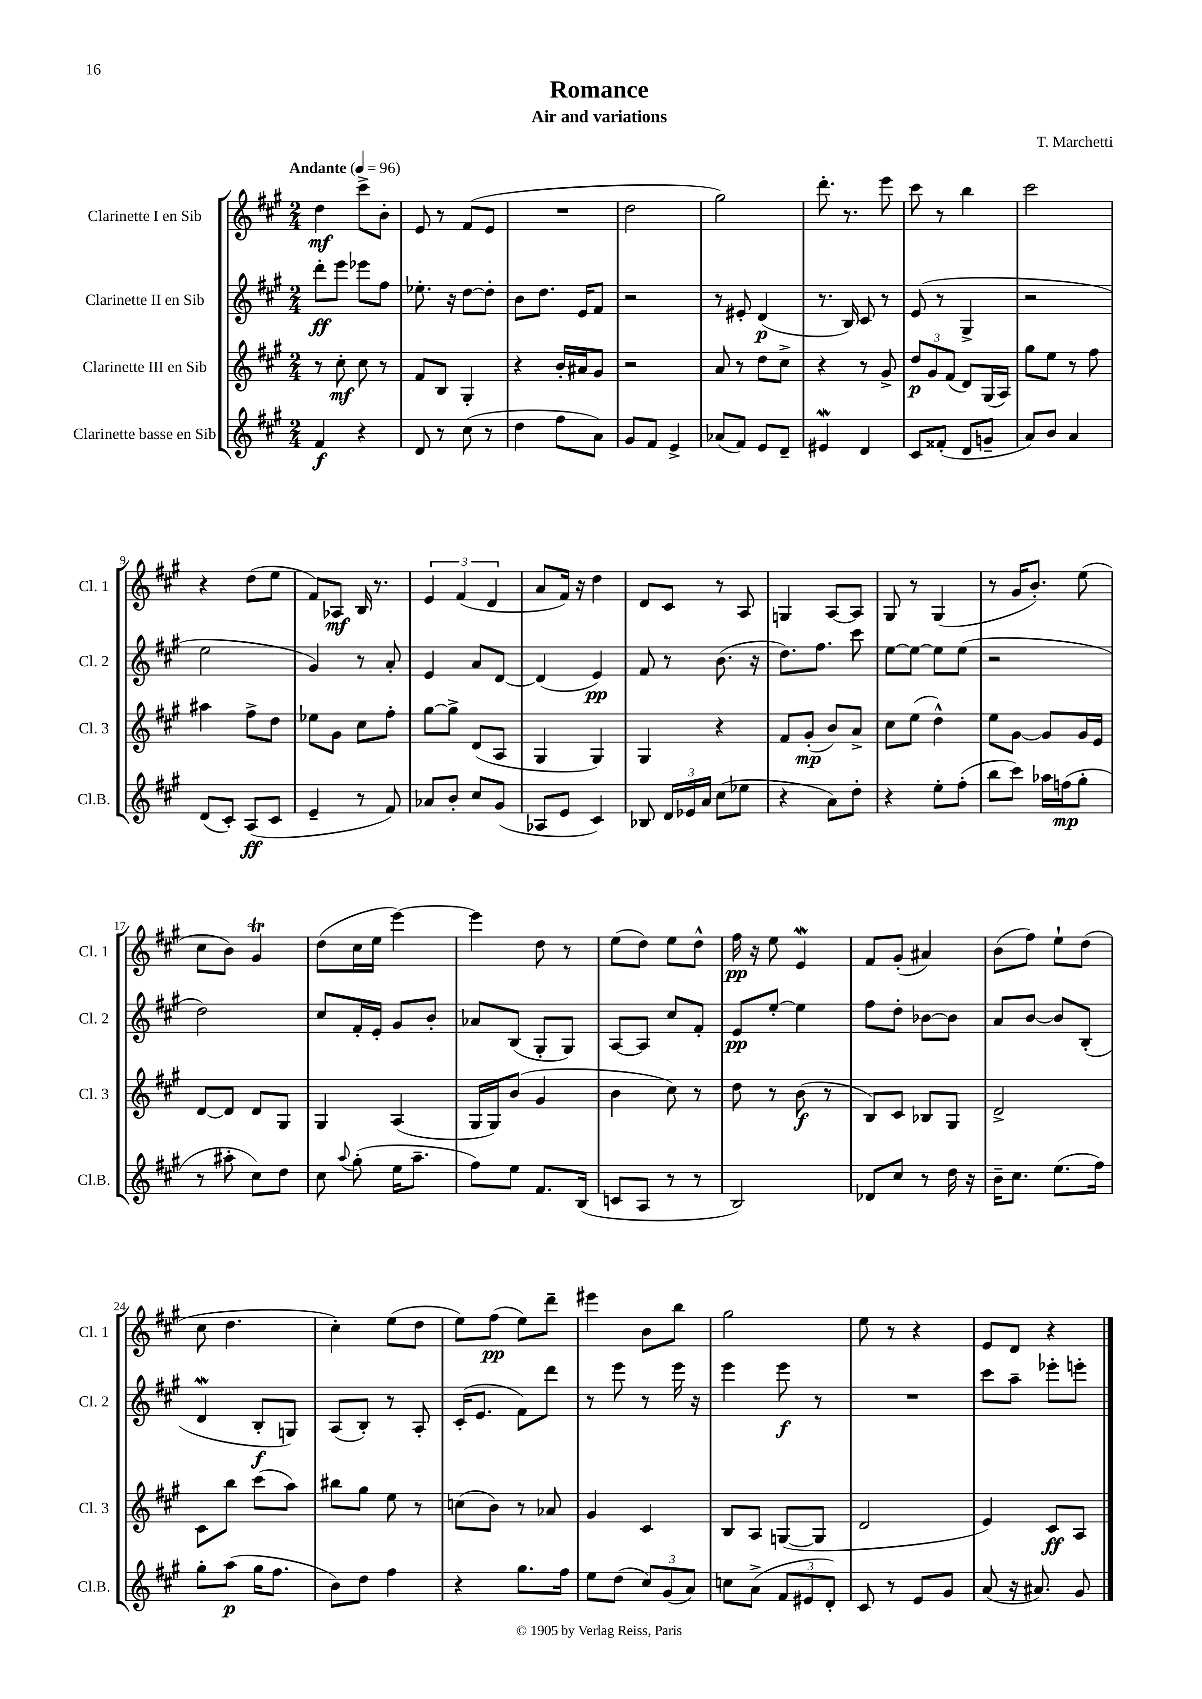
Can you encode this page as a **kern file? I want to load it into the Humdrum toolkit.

**kern	**kern	**kern	**kern
*staff4	*staff3	*staff2	*staff1
*clefG2	*clefG2	*clefG2	*clefG2
*k[f#c#g#]	*k[f#c#g#]	*k[f#c#g#]	*k[f#c#g#]
*M2/4	*M2/4	*M2/4	*M2/4
*MM96	*MM96	*MM96	*MM96
4f#	8r	8ddd'	4dd
.	8cc#'	8eee	.
4r	8cc#	8eee-	8ccc#^
.	8r	8ff#	8b'
=	=	=	=
8d	8f#	8.ee-'	8e
8r	8B	.	8r
.	.	16r	.
(8cc#	4G#'	[8dd	(8f#
8r	.	8dd']	8e
=	=	=	=
4dd	4r	8b	2r
.	.	8.dd	.
8ff#	16b'	.	.
.	16a#	16e	.
8a)	8g#	8f#	.
=	=	=	=
8g#	2r	2r	2dd
8f#	.	.	.
4e^	.	.	.
=	=	=	=
(8a-	8a	8r	2gg#)
8f#)	8r	8e#'	.
8e	8dd	(4d	.
8d~	8cc#^	.	.
=	=	=	=
4e#	4r	8.r	8.ddd'
.	.	16B)	8.r
4d	8r	8c#	.
.	8g#^	8r	8eee
=	=	=	=
8c#	12dd	(8e	8ccc#
.	12g#	.	.
(8f##'	.	8r	8r
.	(12f#	.	.
8d	8d)	4G#^	4bb
8g~	(16G#	.	.
.	16A)	.	.
=	=	=	=
8a)	8gg#	2r	2ccc#
8b	8ee	.	.
4a	8r	.	.
.	8ff#	.	.
=	=	=	=
(8d	4aa#	2ee	4r
8c#')	.	.	.
(8A	8ff#^	.	(8dd
8c#	8dd	.	8ee
=	=	=	=
4e~	8ee-	4g#)	8f#)
.	8g#	.	8A-
8r	8cc#	8r	16B
.	.	.	8.r
8f#)	8ff#'	8a'	.
=	=	=	=
8a-	[8gg#	4e	6e
8b'	8gg#^]	.	.
.	.	.	(6f#
8cc#	(8d	8a	.
.	.	.	6d
(8g#	8A	[8d	.
=	=	=	=
8A-	4G#	(4d]	8a
8e	.	.	16f#)
.	.	.	16r
4c#)	4G#)	4e)	4dd
=	=	=	=
8B-	4G#	8f#	8d
24d	.	8r	8c#
24e-	.	.	.
24a	.	.	.
(8cc#	4r	(8.b	8r
8ee-	.	.	8A
.	.	16r	.
=	=	=	=
4r	8f#	8.dd)	4G
.	(8g#'	.	.
.	.	8.ff#	.
8a)	8b)	.	[8A
8dd'	8a^	8ccc#	8A]
=	=	=	=
4r	8cc#	[8ee	8G#
.	(8ee	8ee_	8r
8ee'	4dd^^)	8ee]	(4G#
(8ff#'	.	(8ee	.
=	=	=	=
8bb	8ee	2r	8r
8ccc#)	[8g#	.	16g#
.	.	.	8.b')
16aa-	8g#]	.	.
(16ff	.	.	.
8gg#'	16g#	.	(8ee
.	16e	.	.
=	=	=	=
8r	[8d	2dd)	8cc#
8aa#'	8d]	.	8b)
8cc#)	8d	.	4g#
8dd	8G#	.	.
=	=	=	=
8cc#	4G#	8cc#	(8dd
8qqaa	.	.	.
(8gg#'	.	16f#'	16cc#
.	.	16e'	16ee
16ee	(4A	8g#	[4eee)
8.aa~	.	.	.
.	.	8b'	.
=	=	=	=
8ff#)	16G#	8a-	4eee]
.	16G#)	.	.
8ee	(8b	(8B	.
8.f#	4g#	8G#'	8dd
.	.	8G#)	8r
(16B	.	.	.
=	=	=	=
8c	4b	[8A	(8ee
8A	.	8A]	8dd)
8r	8cc#)	8cc#	8ee
8r	8r	8f#'	8dd^^
=	=	=	=
2B)	8dd	8e	16ff#
.	.	.	16r
.	8r	[8ee'	8ee
.	(8b	4ee]	4e
.	8r	.	.
=	=	=	=
8d-	8B)	8ff#	8f#
8cc#	8c#	8dd'	(8g#'
8r	8B-	[8b-	4a#)
16dd	8G#	8b-]	.
16r	.	.	.
=	=	=	=
16b~	2d^	8a	(8b
8.cc#	.	.	.
.	.	[8b	8ff#)
(8.ee	.	8b]	8ee`
.	.	(8B'	(8dd
16ff#)	.	.	.
=	=	=	=
8gg#'	8c#	4d	8cc#
(8aa	8bb	.	4.dd
16gg#	(8ccc#	8B'	.
8.ff#	.	.	.
.	8aa)	8G)	.
=	=	=	=
8b)	8bb#	(8A	4cc#')
8dd	8gg#	8B')	.
4ff#	8ee	8r	(8ee
.	8r	8A'	8dd
=	=	=	=
4r	(8cc	(16c#'	8ee)
.	.	8.e	.
.	8b)	.	(8ff#
8.gg#	8r	8f#)	8ee)
.	8a-	8ddd	8ddd~
16ff#	.	.	.
=	=	=	=
8ee	4g#	8r	4eee#
(8dd	.	8eee	.
12cc#)	4c#	8r	8b
(12g#	.	.	.
.	.	16eee	8bb
12a)	.	.	.
.	.	16r	.
=	=	=	=
8cc	8B	4eee	2gg#
(8a^	8A	.	.
12f#	([8G	8eee	.
12e#	.	.	.
.	8G]	8r	.
12d')	.	.	.
=	=	=	=
8c#	2d	2r	8ee
8r	.	.	8r
8e	.	.	4r
8g#	.	.	.
=	=	=	=
(8a	4e)	8ccc#	8e
16r	.	8aa~	8d
8.a#)	.	.	.
.	8c#	8eee-'	4r
8g#	8A	8eee'	.
==	==	==	==
*-	*-	*-	*-
